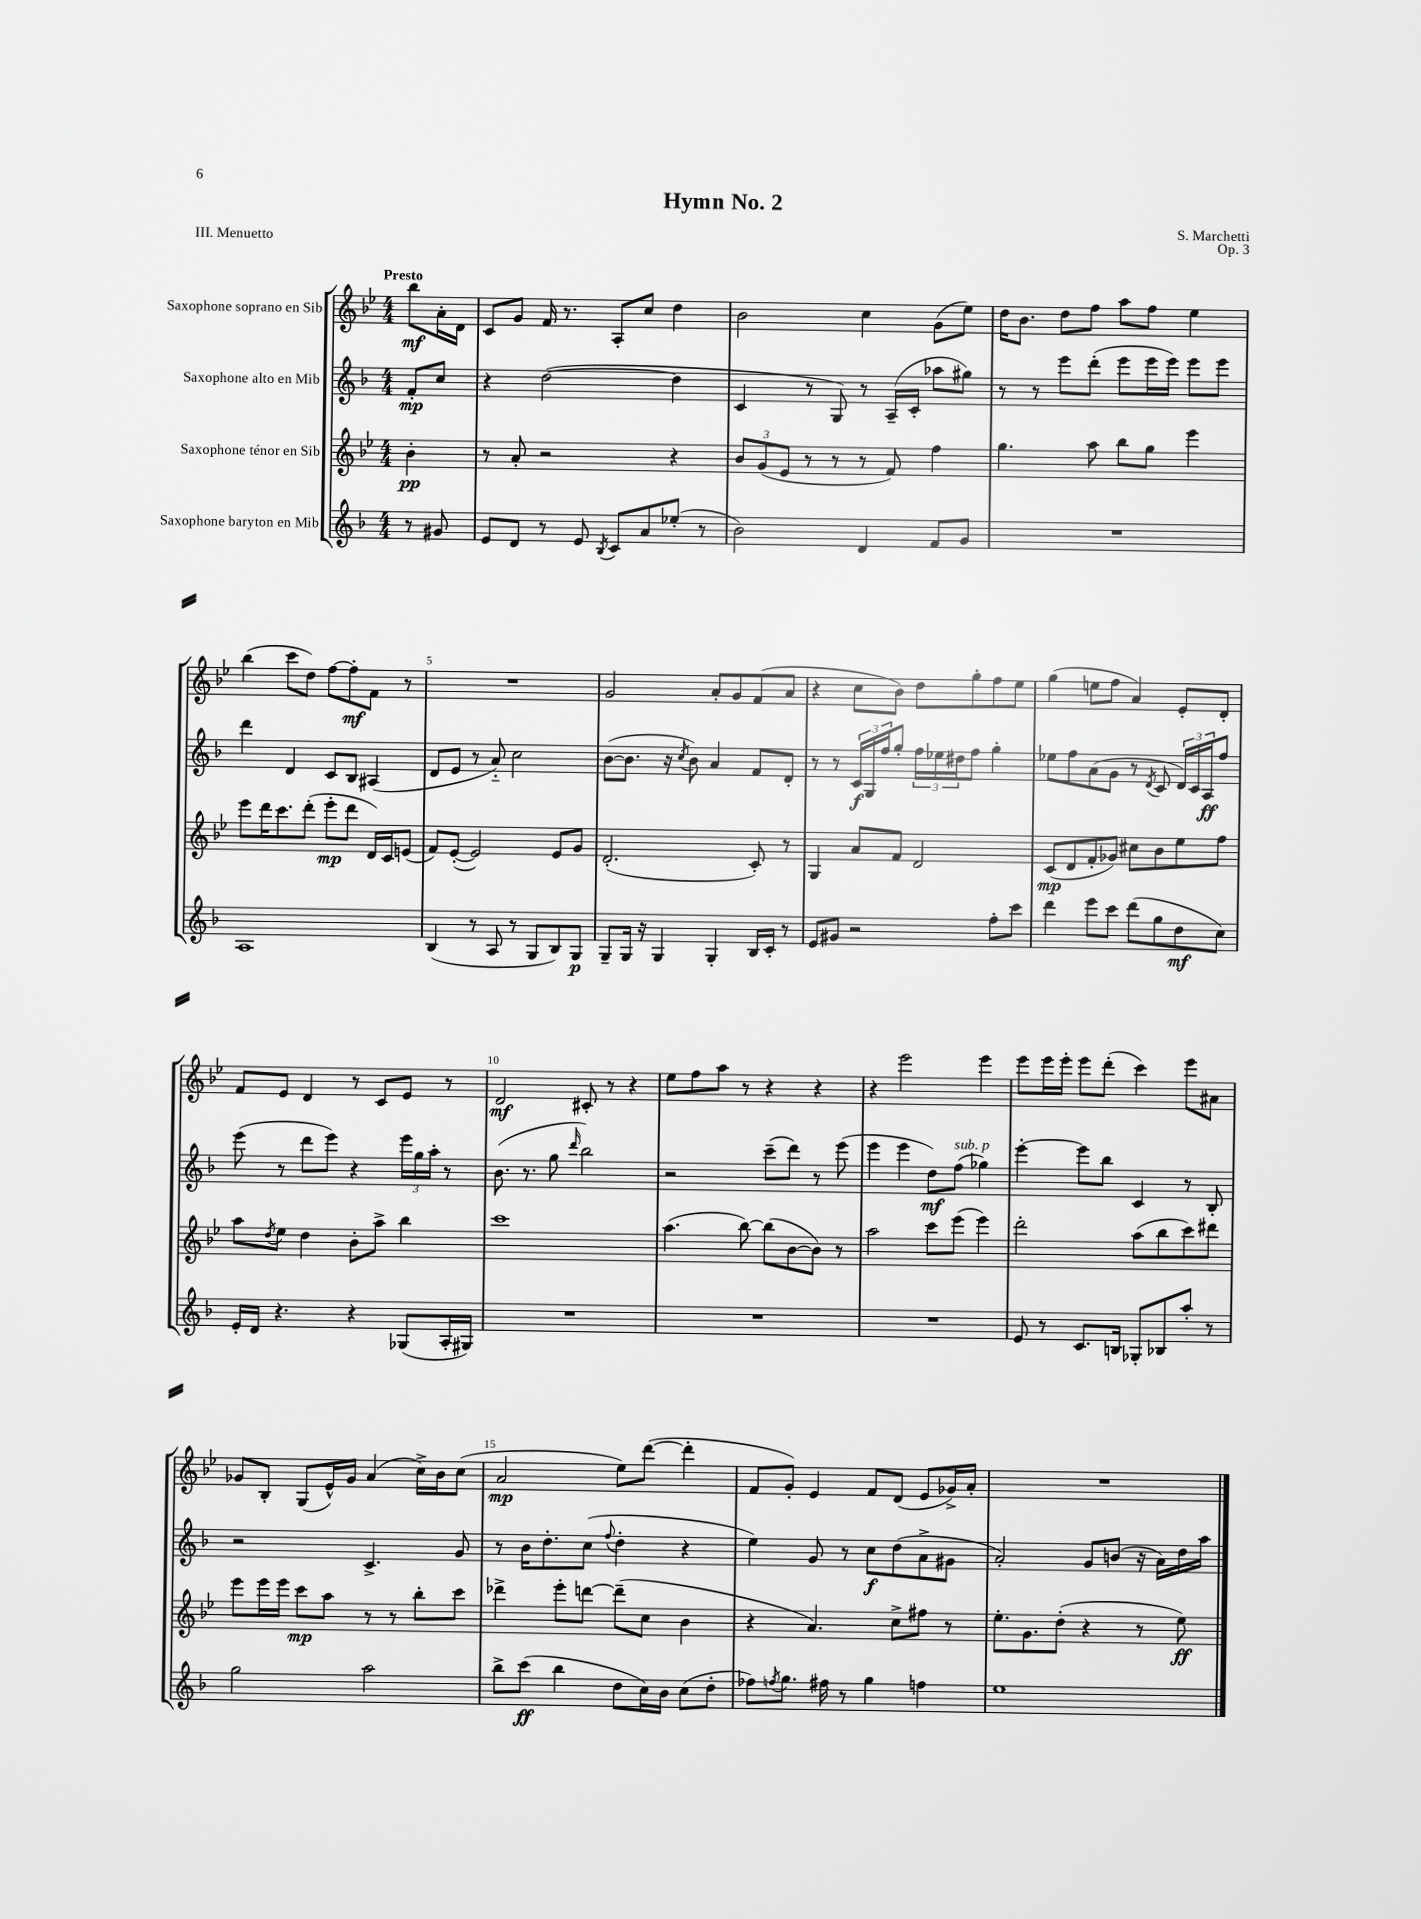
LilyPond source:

\header { title = "Hymn No. 2" composer = "S. Marchetti" opus = "Op. 3" piece = "III. Menuetto" }
<<
\new StaffGroup <<
\new Staff = "s0" \with { instrumentName = "Saxophone soprano en Sib" } {
    \clef treble \key bes \major \numericTimeSignature \time 4/4 \partial 4 \tempo "Presto"
    bes''8\mf a'16-. d'16 |
    c'8 g'8 f'16 r8. a8-. c''8 d''4 |
    bes'2 c''4 g'8( ees''8) |
    d''16 bes'8. d''8 f''8 a''8 f''8 ees''4 |
    bes''4( c'''8 d''8) f''8~ f''8-.\mf f'8 r8 |
    R1 |
    g'2 a'8-. g'8 f'8( a'8 |
    r4 c''8 bes'8) d''8 g''8-. f''8 ees''8 |
    g''4( e''8 f''8 a'4) ees'8-. d'8-. |
    f'8 ees'8 d'4 r8 c'8 ees'8 r8 |
    d'2\mf cis'8-. r8 r4 |
    ees''8 f''8 a''8 r8 r4 r4 |
    r4 ees'''2 ees'''4 |
    ees'''8 ees'''16 ees'''16-. ees'''8 d'''8-.( c'''4) ees'''8 ais'8 |
    ges'8 bes8-. g8( ees'16-^) ges'16 a'4( c''16->) bes'16 c''8( |
    a'2\mp ees''8) d'''8~( d'''4-. |
    f'8 g'8-.) ees'4 f'8 d'8( ees'8 ges'16->) a'16-. |
    R1 \bar "|." |
}
\new Staff = "s1" \with { instrumentName = "Saxophone alto en Mib" } {
    \clef treble \key f \major \numericTimeSignature \time 4/4 \partial 4
    f'8-.\mp c''8 |
    r4 d''2~( d''4 |
    c'4 r8 g8) r8 a16--( c'16-. aes''8 gis''8) |
    r8 r8 e'''8 d'''8-.( e'''8 e'''16 e'''16) e'''8 e'''8 |
    d'''4 d'4 c'8 bes8 ais4( |
    d'8 e'8 r8 a'8-_) c''2 |
    bes'8~( bes'8. r16 \acciaccatura { c''8 } bes'8) a'4 f'8 d'8-. |
    r8 r8 \tuplet 3/2 { c'16\f g16 f''16 } g''8-. \tuplet 3/2 { f''16 ees''16 dis''16 } f''8 g''4-. |
    ees''8 f''8 a'8( g'8 r8 \acciaccatura { d'8 } c'8 \tuplet 3/2 { d'16) c'16 a16\ff } f''8 |
    e'''8( r8 d'''8 e'''8) r4 \tuplet 3/2 { e'''16 g''16 a''16-. } r8 |
    bes'8.( r8. g''8 \grace { d'''16 } bes''2) |
    r2 c'''8--( d'''8) r8 e'''8( |
    e'''4 e'''4 d''8\mf) f''8^\markup { \italic "sub. p" }( ges''4) |
    e'''4~-. e'''8 bes''8 c'4 r8 bes8-. |
    r2 c'4.-> g'8 |
    r8 bes'16 d''8.-. c''8( \appoggiatura { f''8 } d''4-. r4 |
    e''4) g'8 r8 c''8\f d''8( a'8-> gis'8 |
    a'2-.) g'8 b'8( r16 a'16) d''16 a''16 \bar "|." |
}
\new Staff = "s2" \with { instrumentName = "Saxophone ténor en Sib" } {
    \clef treble \key bes \major \numericTimeSignature \time 4/4 \partial 4
    bes'4-.\pp |
    r8 a'8-. r2 r4 |
    \tuplet 3/2 { bes'8 g'8( ees'8 } r8 r8 r8 f'8) f''4 |
    g''4. a''8 bes''8 g''8 ees'''4 |
    ees'''8 d'''16 c'''8. d'''8-.( ees'''8-.\mp d'''8 d'16) c'16 e'8( |
    f'8) ees'8~-.( ees'2) ees'8 g'8 |
    d'2.-.( c'8-.) r8 |
    g4 a'8 f'8 d'2 |
    c'8\mp( d'8 f'8-. ges'8) cis''8 bes'8 ees''8 f''8 |
    a''8 \acciaccatura { d''8 } ees''8 d''4 bes'8-. a''8-> bes''4 |
    c'''1 |
    a''4.( bes''8~) bes''8( bes'8~ bes'8) r8 |
    a''2 c'''8 ees'''8( ees'''4) |
    d'''2-. a''8( bes''8 c'''8) dis'''8 |
    ees'''8 ees'''16 ees'''16 c'''8\mp a''8 r8 r8 bes''8-. c'''8 |
    des'''4-> ees'''8-. d'''8~ d'''8--( c''8 bes'4 |
    r4 a'4.) c''8-> fis''8 r8 |
    ees''8.-. g'8. d''8-.( r4 r8 ees''8\ff) \bar "|." |
}
\new Staff = "s3" \with { instrumentName = "Saxophone baryton en Mib" } {
    \clef treble \key f \major \numericTimeSignature \time 4/4 \partial 4
    r8 gis'8 |
    e'8 d'8 r8 e'8 \acciaccatura { bes8 } c'8 a'8 ees''8-.( r8 |
    bes'2) d'4 f'8 g'8 |
    R1 |
    a1 |
    bes4( r8 a8 r8 g8 bes8) g8\p |
    g8-- g16 r16 g4 g4-. bes16 c'16-. r8 |
    e'8 gis'8 r2 f''8-. c'''8 |
    d'''4 e'''8 c'''8 d'''8( g''8 d''8\mf c''8) |
    e'16-. d'16 r4. r4 ges8( a16-. gis16) |
    R1 |
    R1 |
    R1 |
    e'8 r8 c'8. b16 ges8-. bes8 a''8-. r8 |
    g''2 a''2 |
    bes''8-> c'''8\ff( bes''4 d''8 c''16) bes'16 c''8( d''8-. |
    fes''8) \acciaccatura { f''8 } g''8. fis''16 r8 g''4 f''4 |
    e''1 \bar "|." |
}
>>
>>
\layout { \context { \Score \override BarNumber.break-visibility = ##(#f #t #t) barNumberVisibility = #(every-nth-bar-number-visible 5) } }
